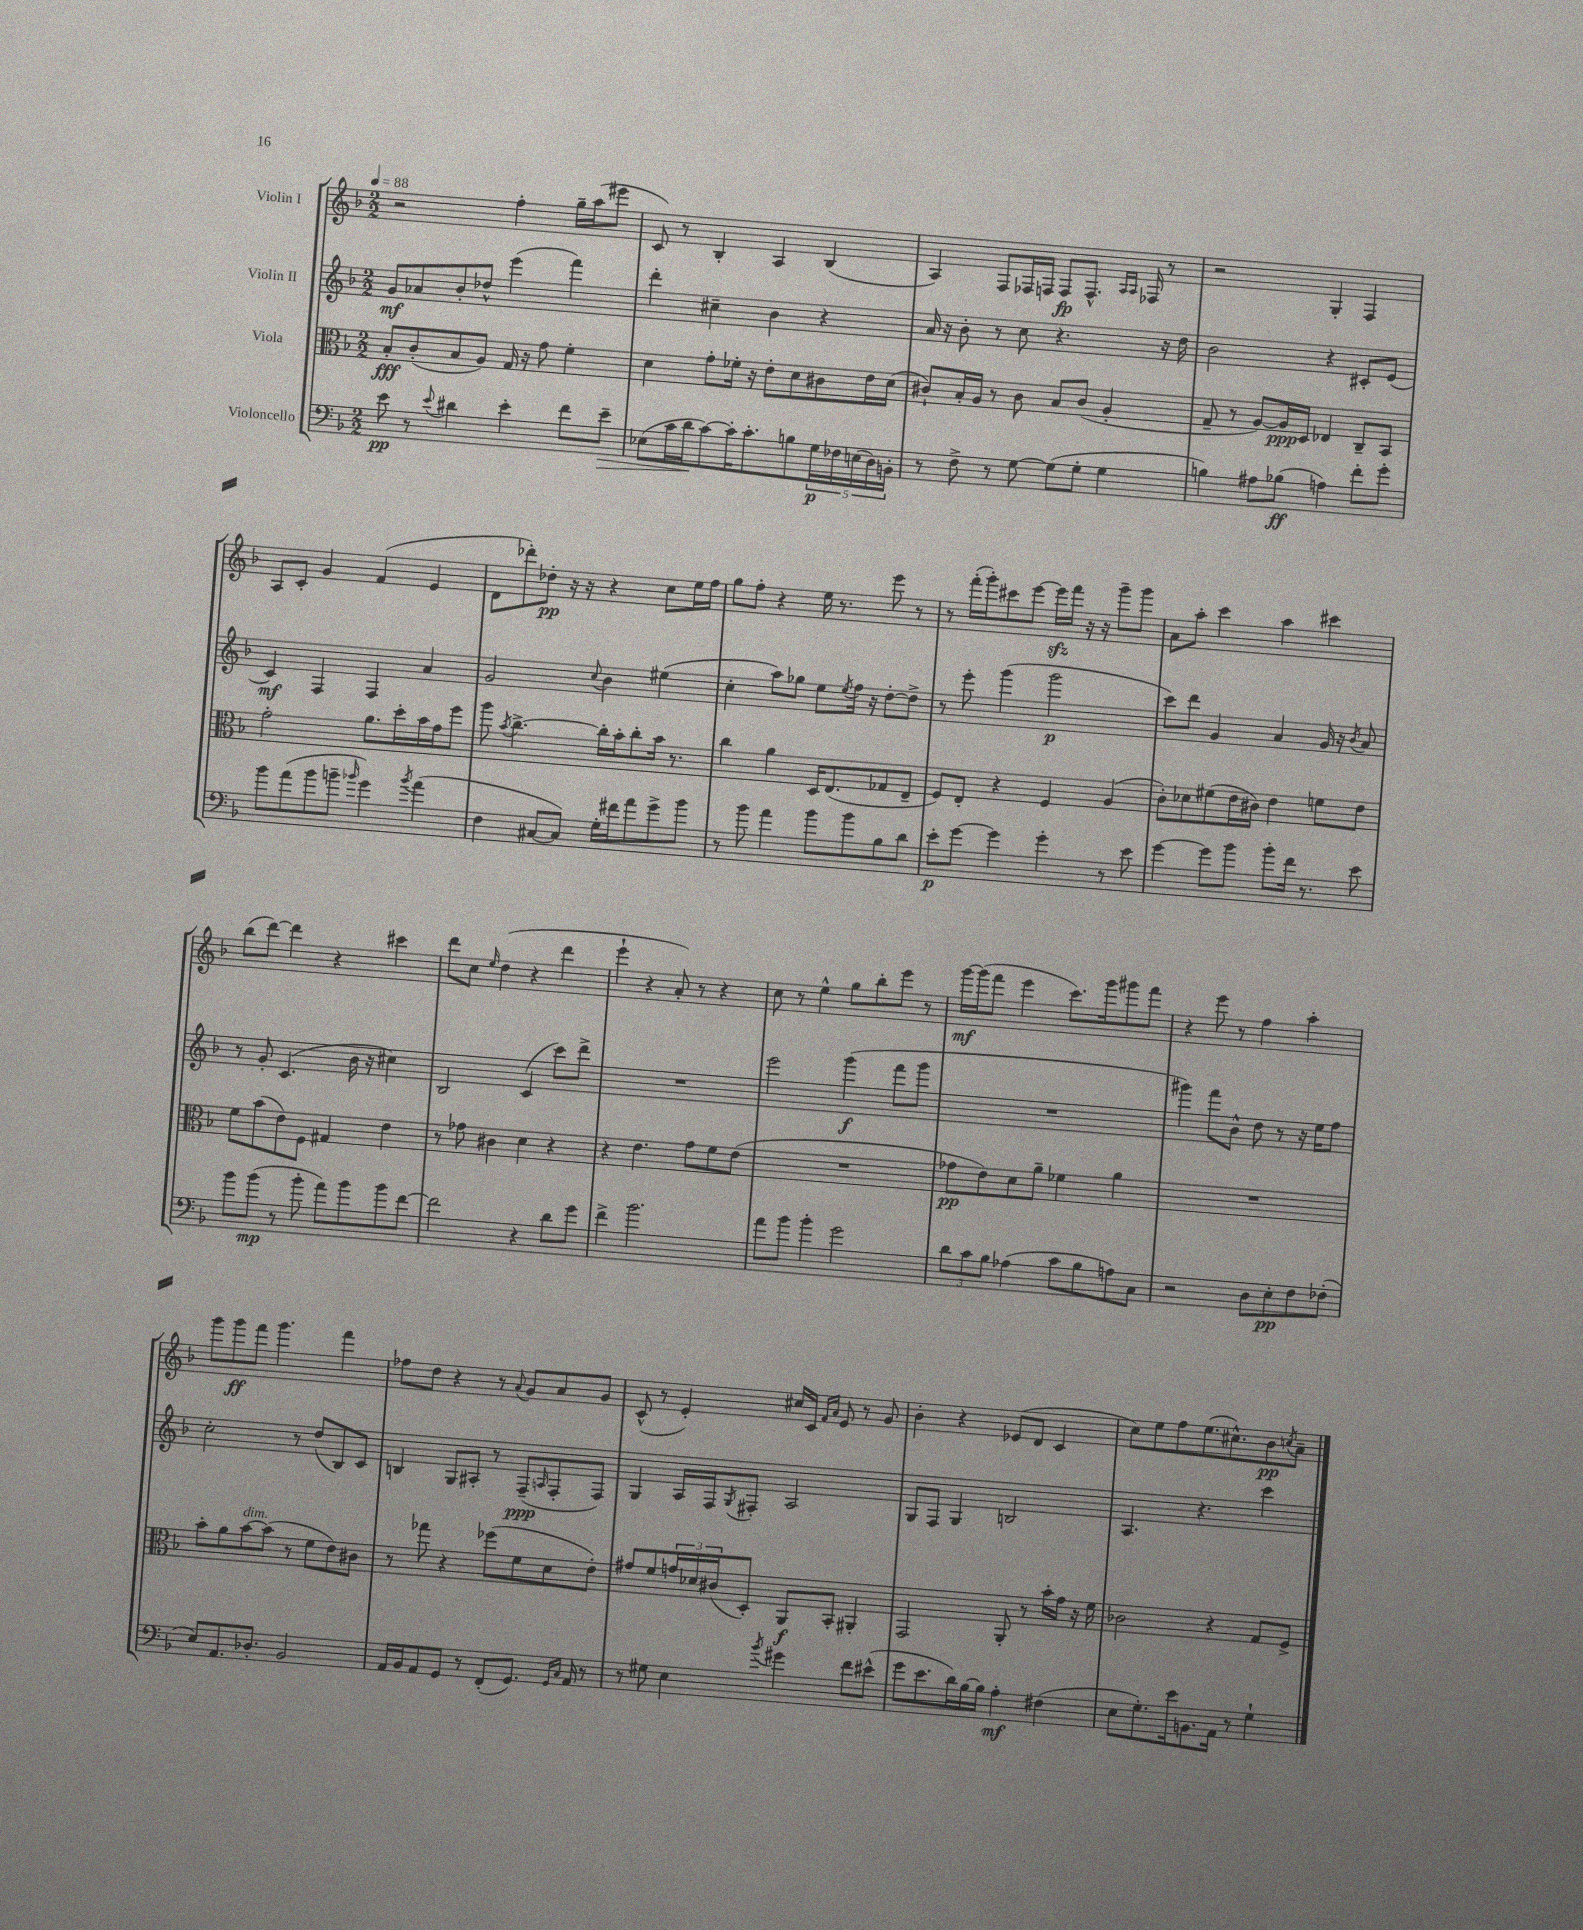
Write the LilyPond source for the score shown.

<<
\new StaffGroup <<
\new Staff = "s0" \with { instrumentName = "Violin I" } {
    \clef treble \key f \major \numericTimeSignature \time 2/2 \tempo 4 = 88
    r2 f''4-. g''16-- a''16( eis'''8 |
    c'8) r8 bes4-. a4 bes4( |
    a4) f8 fes16 f16 f8\fp f8.-^ \grace { a16 a16 } fes16 r8 |
    r2 g4-. f4 |
    a8 c'8-. g'4 f'4( e'4 |
    d'8 des'''8-.) des''8-.\pp r16 r16 r4 c''8 e''16 f''16 |
    g''8 f''8-. r4 e''16 r8. e'''8 r8 |
    r8 f'''16-.( g'''16-.) cis'''8 e'''8~ e'''16\sfz f'''16 r16 r16 g'''8-- g'''8 |
    a'8 a''8-. c'''4 a''4 cis'''4 |
    bes''8( d'''8~) d'''4 r4 cis'''4 |
    d'''8 c''8 \grace { e''16 } d''4( r4 d'''4 |
    e'''4-! r4 a'8-.) r8 r4 |
    c''8 r8 e''4-^ g''8 bes''8-. e'''8 r8 |
    g'''16~\mf g'''16( f'''8 e'''4 c'''8.) g'''16 gis'''8 f'''8 |
    r4 e'''8 r8 f''4 a''4-. |
    g'''8 g'''8\ff f'''8 g'''4. f'''4 |
    fes''8 d''8 r4 r8 \appoggiatura { a'8 } g'8 a'8 g'8 |
    c'8-^( r8 e'4-.) cis''16 c'16 \grace { f'16 a'16 } e'8 r8 g'8 |
    bes'4-. r4 ees'8( d'8 c'4 |
    c''8) e''8 f''8 e''8.( cis''8.-^) bes'8\pp \acciaccatura { c''8 } a'8-- \bar "|." |
}
\new Staff = "s1" \with { instrumentName = "Violin II" } {
    \clef treble \key f \major \numericTimeSignature \time 2/2
    g'8\mf aes'8 bes'8-. des''8-^ e'''4( f'''4) |
    d'''4-. cis''4-- bes'4 r4 |
    a'16 r16 bes'8-. r8 c''8 r4. r16 d''16 |
    bes'2 r4 cis'8-. e'8( |
    c'4\mf) f4 f4 a'4 |
    g'2 \appoggiatura { c''8 } bes'4 eis''4( |
    c''4-. a''8) ges''8 e''8 \acciaccatura { e''8 } f''16 r16 d''8~-. d''8-> |
    r8 e'''8-. g'''4( g'''2\p |
    c'''8) d'''8 g'4 a'4 g'16 r16 \acciaccatura { bes'8 } a'8 |
    r8 g'8-. c'4.( bes'16 r16 cis''4) |
    bes2 c'4( c'''8) d'''8-> |
    R1 |
    e'''2 g'''4\f( f'''8 g'''8 |
    R1 |
    gis'''4) f'''8 bes'8-^ d''8 r8 r16 e''16 f''8 |
    c''2-. r8 d''8( bes8) c'8 |
    b4 g8 ais8-. r8 f8--\ppp( \grace { a16 } f8-. f8) |
    g4 a16 f16 \acciaccatura { g8 } fis8-. a2 |
    g8 f8 g4 b2 |
    a4. r4. c'''4 \bar "|." |
}
\new Staff = "s2" \with { instrumentName = "Viola" } {
    \clef alto \key f \major \numericTimeSignature \time 2/2
    bes8-.\fff c'8-.( bes8 a8) g16 r16 g'8 f'4-. |
    d'4 g'8-. fes'16-. r16 e'8-. d'8 cis'8 e'16 d'16( |
    cis'8-!) bes16-. a16 r8 cis'8 bes8 cis'8( a4-. |
    g8-- r8 a8~) a16\ppp d16 ees4 c8-- bes,8 |
    g'2-. a'8. d''16-. bes'16 g'16 f''8 |
    a''8 \acciaccatura { bes'8 } c''4.~-> c''16-. bes'16-. c''8-. bes'16 r8. |
    c''4 a'4 d16 e8.( ges8 e8-- |
    f8) e8-. r4 f4 a4( |
    c'8-.) des'8 fis'8( e'16 cis'16) e'4 f'8 e'8 |
    f'8 bes'8( e'8) f8 gis4 e'4 |
    r8 ges'8 cis'4 d'4 r4 |
    r4 e'4. g'8 f'8 e'8( |
    R1 |
    ges'8\pp e'8) d'8 a'8-- fes'4 a'4 |
    R1 |
    bes'8-. a'8 bes'8~^\markup { \italic "dim." } bes'8( r8 f'8 e'8) cis'8 |
    r8 ges''8 r4 fes''8( f'8 d'8 e'8-.) |
    gis'8 f'8 \tuplet 3/2 { g'16 des'16 cis'16( } d8-.) a,8\f bes,8-. ais,4-. |
    g,2 a,8-. r8 bes'16-. g'16 r16 f'16 |
    ces'2 r4 g8 f8-> \bar "|." |
}
\new Staff = "s3" \with { instrumentName = "Violoncello" } {
    \clef bass \key f \major \numericTimeSignature \time 2/2
    e'8\pp r8 \appoggiatura { e'8 } dis'4 e'4-. f'8 e'8--\> |
    ees8( c'16 d'16\! c'8~) c'16-. c'8.-. b8 \tuplet 5/4 { g16\p fes16 e16( d16) b,16-. } |
    r8 f8-> r8 g8~ g8( g8-. g4 |
    b4) ais8 bes8\ff( a4) f'8-. g'8-. |
    bes'8 a'8( bes'8 b'8-- \grace { bes'16 } g'4) \acciaccatura { bes'8 } a'4( |
    f4 cis8~ cis8) g16-. fis'16 a'8 g'8-> bes'8 |
    r8 bes'8 a'4 bes'8 bes'8 bes8 d'8 |
    e'8-.\p g'8~ g'4 g'4-. r8 e'8 |
    g'4~ g'8 bes'8 bes'8-. f'16 r8. e'8 |
    bes'8 bes'8\mp( r8 bes'8-. a'8) bes'8 bes'8 f'8~ |
    f'2 r4 d'8 g'8 |
    f'4-> bes'2. |
    a'8 bes'8 bes'4-. g'2 |
    \tuplet 3/2 { d'8 c'8 bes8 } aes4( c'8 bes8 a8) c8 |
    r2 d8 e8-.\pp f8 fes8-.( |
    e8) a,8. des8.-. bes,2 |
    a,16 bes,16 a,8 g,8 r8 f,8-.( g,8.) \grace { g,16 c16 } a,16 r8 |
    r8 gis8 e4 \acciaccatura { bes'8 } gis'4 f'8 eis'8-^( |
    g'8 e'8. d'16) bes16~ bes16 a4-.\mf fis4( |
    e8 g8.-.) e'16 b,8. a,16 r8 g4-! \bar "|." |
}
>>
>>
\layout { \context { \Score \remove "Bar_number_engraver" } }
